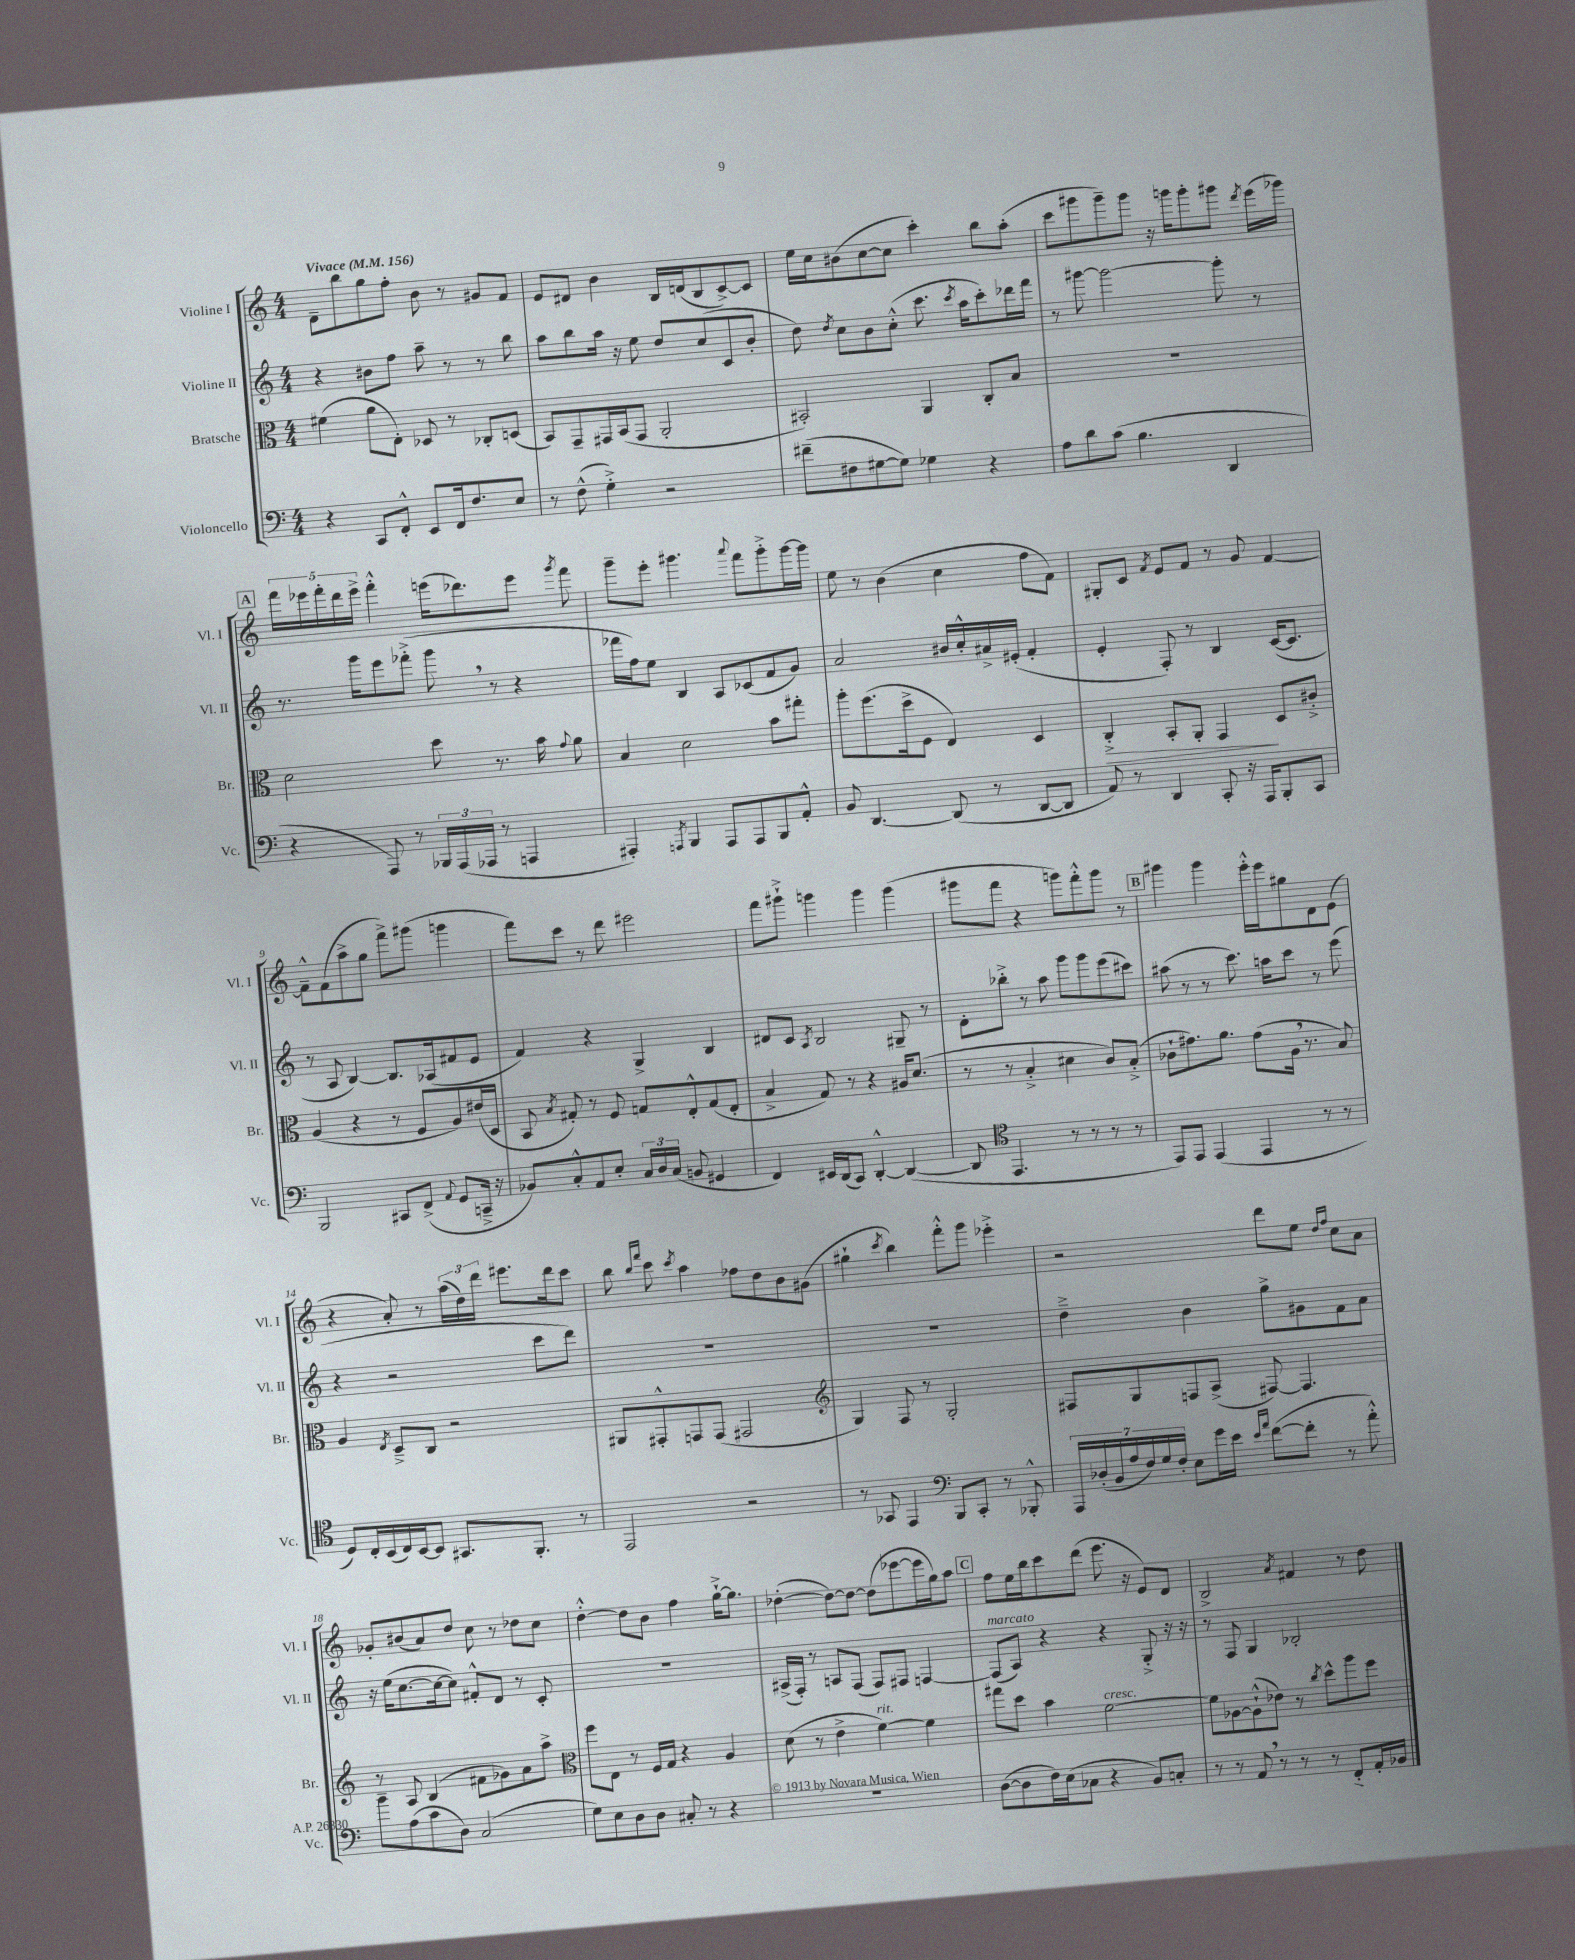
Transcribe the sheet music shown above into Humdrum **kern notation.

**kern	**kern	**kern	**kern
*staff4	*staff3	*staff2	*staff1
*clefF4	*clefC3	*clefG2	*clefG2
*k[]	*k[]	*k[]	*k[]
*M4/4	*M4/4	*M4/4	*M4/4
*MM156	*MM156	*MM156	*MM156
4r	(4f#	4r	8d~
.	.	.	8bb
8CC	8a	8b#	8gg
8FF'^^	8E')	8ff	8ff'
8EE	8D-	8aa~	8b
16FF	8r	8r	8r
8.F	.	.	.
.	8C-'	8r	8g#
8E	(8D	8bb	8f
=	=	=	=
8r	8BB)	8aa	8e
(8F^^	8GG~	8bb	8d#
4G'^)	16GG#	16aa	4b
.	(16BB	16r	.
.	8GG#	8ee	.
2r	2AA'	8dd	16B
.	.	.	(16d
.	.	(8cc	8B
.	.	8c	[8c^)
.	.	8b'	8c]
=	=	=	=
(8f#~	2BB#')	8dd)	16ee
.	.	.	16cc
.	.	8qdd	.
8F#	.	8cc	(8b#
[8G#	.	8b	[8cc
8G#])	.	(8cc'^^	8cc]
4G-	4AA	8.ccc	4ccc')
.	.	8qccc	.
.	.	16aa	.
4r	8C'	8ccc')	8bb
.	8B	16ddd-	(8aa'
.	.	16fff	.
=	=	=	=
8A	1r	8r	8ccc
8d	.	[8ggg#	8ggg#
(8c	.	2ggg#_	8ggg#~)
4.B	.	.	8ggg#
.	.	.	16r
.	.	.	16ggg
.	.	.	8ggg'
4DD	.	8ggg#']	8ggg#
.	.	.	8qddd
.	.	8r	(16eee
.	.	.	16ggg-)
=	=	=	=
4r	2d	8.r	20fff
.	.	.	20eee-
.	.	.	20fff'
.	.	.	20ddd
.	.	16ggg	.
.	.	.	20eee-^
8AAA)	.	8eee	4fff'^^
8r	.	(8fff-'^	.
24BBB-	8dd	8ggg	(16eee
(24AAA	.	.	.
.	.	.	8.ddd-)
24AAA-	.	.	.
8r	8.r	8r	.
4AAA	.	4r	8eee
.	16b	.	.
.	8qqg	.	8qggg
.	8a	.	8fff
=	=	=	=
4AAA#')	4B	16fff-	8ggg~
.	.	16ff)	.
.	.	8ee	8eee'
8qAAA	.	.	.
4BBB	2d	4B	4.ggg#
8AAA	.	8A	.
.	.	.	8qqaaa
8AAA	.	(8c-	8fff
8BBB	8b	8f	8ggg#'^
8AA'^^	8gg#'	8g)	[16ggg#
.	.	.	16ggg#]
=	=	=	=
8BB	8aa'	2a	8ee
[4.DD	(8.ff	.	8r
.	.	.	(4b
.	16dd^	.	.
.	8F	.	.
(8DD]	4E)	16b#	4cc
.	.	16cc'^^	.
8r	.	16a#^	.
.	.	(16e#'	.
[8DD	4D	4f'	8ff
8DD]	.	.	8f)
=	=	=	=
8AA)	4C'^	4e'	8G#'
8r	.	.	8c
.	.	.	8qf
4DD	8BB'	8F')	8e
.	8AA'	8r	8f
8CC'	4GG	4B	8r
16r	.	.	8g
16AAA	.	.	.
8BBB'	8D	([16c	[4f
.	.	8.c]	.
8CC	8c#'^	.	.
=	=	=	=
2BBB	(4A	8r	8f~^^]
.	.	8A	(8f
.	4r	[4B)	8aa^
.	.	.	8gg
8CC#	8r	8.B]	8fff^)
(8FF^	8F	.	(8ggg#
.	.	(16A-	.
8qqAA	.	.	.
8GG	8A)	8f#	4ggg
16CC~^	(16e#	8e	.
16r	16D	.	.
=	=	=	=
8BB-)	8BB	4f)	8fff)
.	8qB	.	.
8C'^^	8G#')	.	8ccc
8AA	8r	4r	8r
8E'	8F	.	8ddd
24C	8G	4G^	2eee#
24D	.	.	.
(24C	.	.	.
8BB	8E'^^	.	.
4GG#	(8G	4B	.
.	8E'	.	.
=	=	=	=
4FF)	4B^	8d#	8fff
.	.	8c	8ggg#`^
.	.	8qA	.
16EE#	8G)	2B	4ggg
(16DD	.	.	.
8CC)	8r	.	.
[4DD'^^	4r	.	4ggg
(4DD_	16A#	8G#~	(4ggg
.	(8.d	.	.
.	.	8r	.
=	=	=	=
8DD]	8r	8d'	8ggg#
*clefC4	*	*	*
4.EE	8r	8bb-'^	8fff
.	4B'^	8r	4r
.	.	8aa	.
8r	4d#	8ggg	8ggg)
8r	.	8ggg	8fff'^^
8r	8c)	(8eee	8ggg
8r	(8B'^	8ccc#)	8r
=	=	=	=
8EE)	8c-`	(8aa#	4ggg#
8EE	8.g#)	8r	.
(4EE	.	8r	4ggg#
.	8.a	.	.
.	.	8.ccc)	.
4EE	(8g#	.	16eee'^^
.	.	16aa	16eee
.	16A	8ccc	8gg#
.	8.r	.	.
8r	.	8r	8d
8r	8B)	(8eee	(8e
=	=	=	=
8D)	4A	4r	4r
16C'	.	.	.
(16BB	.	.	.
.	8qE	.	.
16C)	8D~^	2r	8a')
[16BB	.	.	.
8BB]	8C	.	8r
8.GG#	2r	.	(24aa
.	.	.	24dd)
.	.	.	24ddd
.	.	.	8.eee#
8.FF'	.	.	.
.	.	8ccc	.
.	.	.	16ddd
8r	.	8ddd)	8ccc
=	=	=	=
2EE	8AA#	1r	8bb
.	.	.	16qqbb
.	.	.	16qqfff
.	8GG#'^^	.	8ccc
.	.	.	8qccc
.	8GG	.	4aa
.	(8GG	.	.
2r	2GG#	.	8ff-
.	.	.	8dd
.	.	.	8b
.	.	.	(8g#
=	=	=	=
*	*clefG2	*	*
8r	4G)	1r	4gg#`
8GG-	.	.	.
.	.	.	8qccc
4EE	8F	.	4bb)
.	8r	.	.
*clefF4	*	*	*
8BBB	2G'	.	8fff'^^
8CC'	.	.	8ggg
8r	.	.	4eee-'^
8BBB-'^^	.	.	.
=	=	=	=
28AAA	8F#	4dd~^	2r
(28D-'	.	.	.
28BB	.	.	.
28A	.	.	.
.	8G	.	.
28F)	.	.	.
28G	.	.	.
28F'	.	.	.
8E	8F	4b	.
16g	(8A^	.	.
16e	.	.	.
16qqe	.	.	.
16qqa	.	.	.
([8f	[8F#)	8gg^	8ddd
8f']	4.F#]	8g#	8ee
.	.	.	16qqdd
.	.	.	16qqff
8r	.	8f	8cc
8a'^^)	.	8a	8a
=	=	=	=
8b~	8r	16r	8g-'
.	.	(16ee	.
(8A	8A	[8.cc	(8b#
8c	(4B	.	8a)
.	.	16cc_	.
8D)	.	8cc])	8dd
(2C	8f#	8f#'^^	8cc
.	8g-)	8d	8r
.	8a	8r	8dd-
.	8aa^	8c'	8cc
=	=	=	=
*	*clefC3	*	*
8G)	8ff	1r	[4dd'^^
8E	8E	.	.
8D	8r	.	8dd]
8D	16F	.	8b
.	16G	.	.
8C#'	4r	.	4ff
8r	.	.	.
4r	4A	.	[16gg`^
.	.	.	8.gg]
=	=	=	=
1r	(8d	(16A#^	([4dd-'
.	.	16F')	.
.	8r	8r	.
.	4e^	8A	8dd-_)
.	.	(8F	8dd-_
.	[4f)	8F)	(8dd-]
.	.	8F#	[8eee-
.	4f]	[4F	16eee-]
.	.	.	16gg)
.	.	.	8aa
=	=	=	=
([8D	8gg#	(8F]	8ff
8D]	8dd	8A)	16ee
.	.	.	16bb
16F)	4b	4r	8ccc
(16E	.	.	.
8C-	.	.	(8ddd
4r	[2f	4r	8.eee
.	.	.	16r
8BB)	.	8G'^	8e)
8C'	.	16r	8d
.	.	16r	.
=	=	=	=
8r	8f]	8r	2B^
8r	[8A-	8F	.
8AA	(8A-`^^]	4G	.
8r	8e-)	.	.
.	.	.	8qa
8r	8r	2B-'	4f#
.	8qcc	.	.
8r	8dd^^	.	.
8FF'^	8aa	.	8r
16AA'	8ff	.	8dd
16BB-	.	.	.
==	==	==	==
*-	*-	*-	*-
